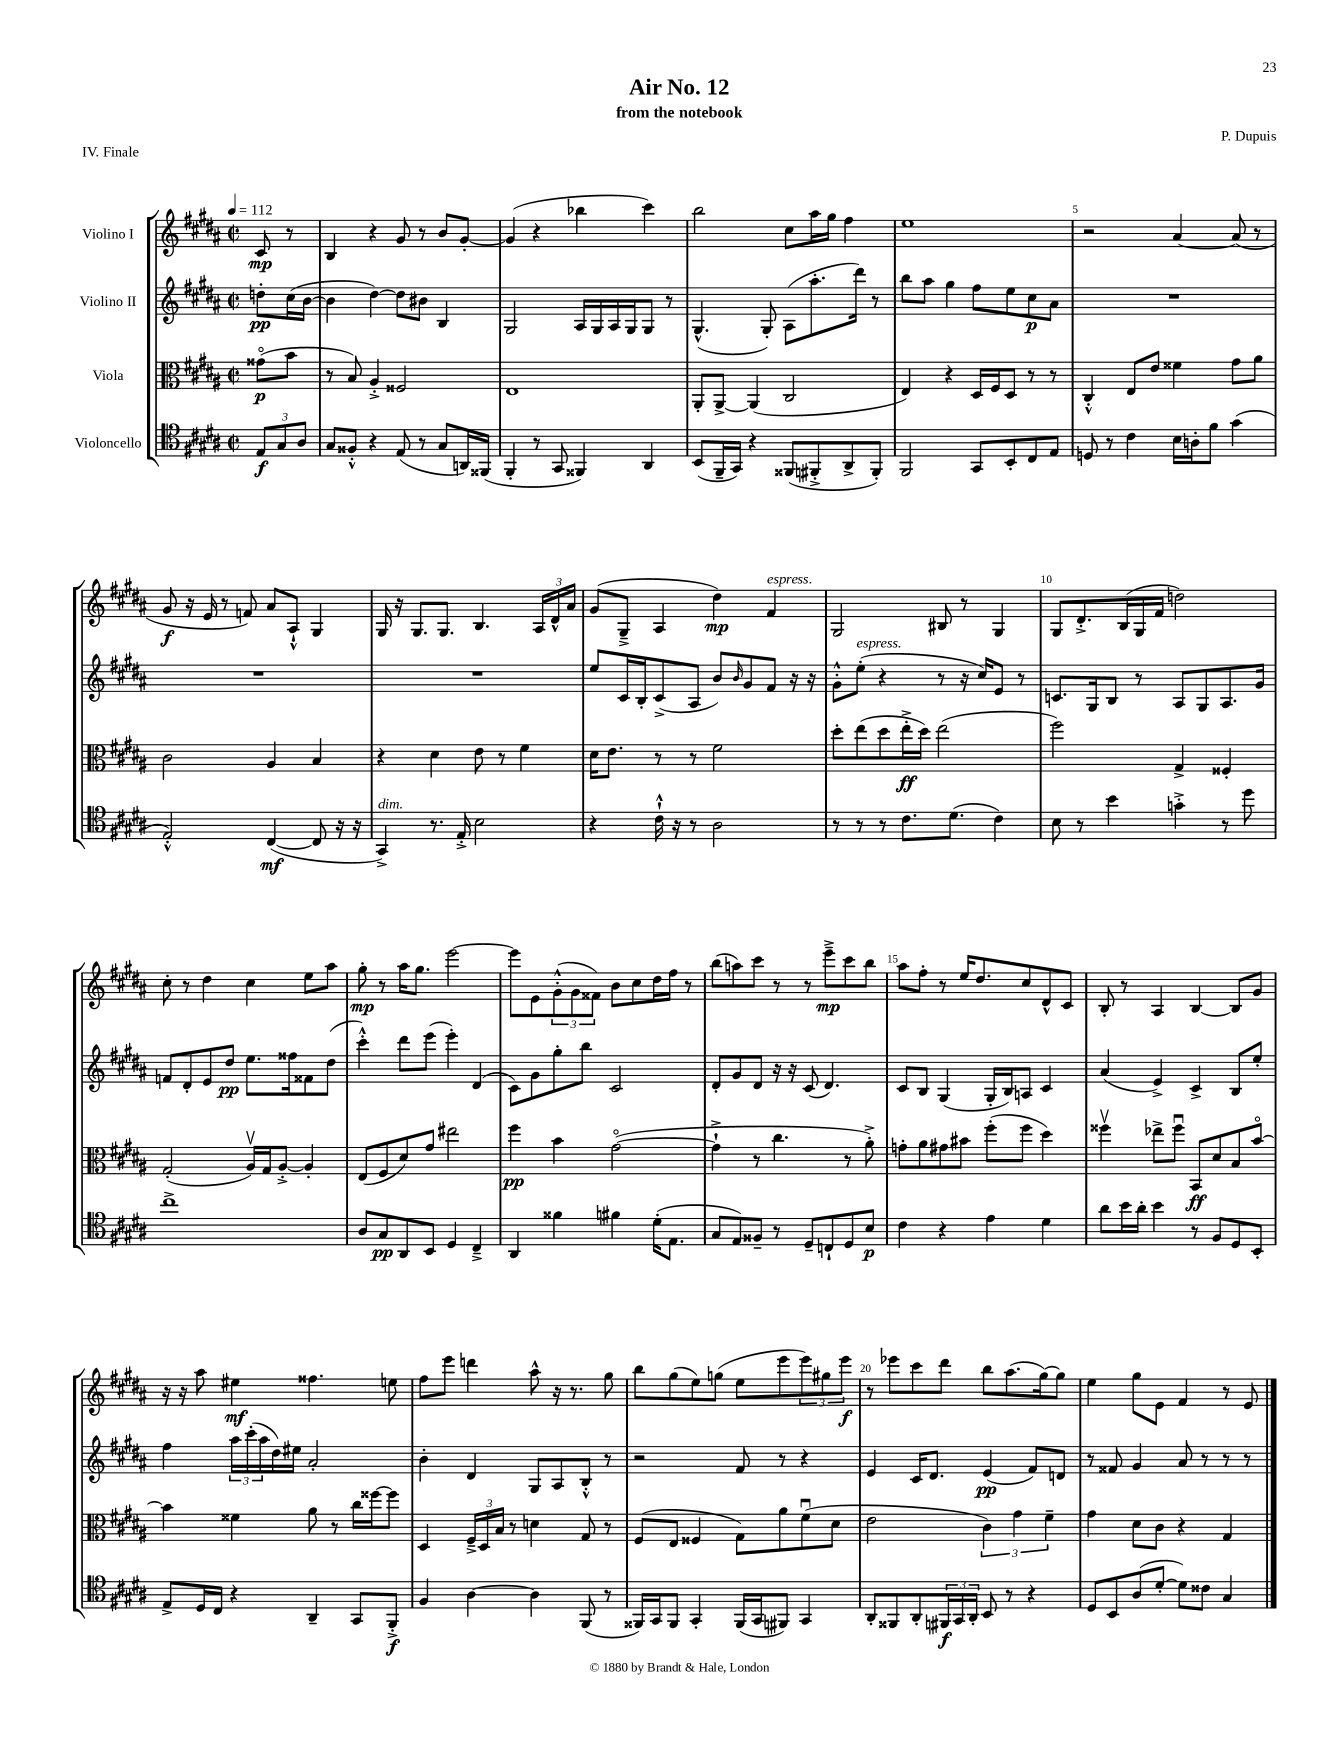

**kern	**kern	**kern	**kern
*staff4	*staff3	*staff2	*staff1
*clefC4	*clefC3	*clefG2	*clefG2
*k[f#c#g#d#a#]	*k[f#c#g#d#a#]	*k[f#c#g#d#a#]	*k[f#c#g#d#a#]
*M2/2	*M2/2	*M2/2	*M2/2
*met(c|)	*met(c|)	*met(c|)	*met(c|)
*MM112	*MM112	*MM112	*MM112
12E	(8g##o	8dd'	8c#
12G#	.	.	.
.	8b	(16cc#	8r
12A#	.	.	.
.	.	[16b	.
=	=	=	=
8G#	8r	4b]	4B
8F##'^^	8B)	.	.
4r	4A#'^	[4dd#)	4r
(8E	2F##	8dd#]	8g#
8r	.	8b#	8r
8G#	.	4B	8b
16AA)	.	.	[8g#'
(16FF##	.	.	.
=	=	=	=
4FF#'	1E	2G#	(4g#]
8r	.	.	4r
8GG#	.	.	.
4FF##)	.	16A#	4bb-
.	.	16G#	.
.	.	16A#	.
.	.	16G#	.
4AA#	.	8G#	4ccc#)
.	.	8r	.
=	=	=	=
(8BB	8AA#'	(4.G#^^	2bb
16FF#~	[8AA#^	.	.
16GG#)	.	.	.
4r	(4AA#]	.	.
.	.	8G#')	.
(8FF##	2C#	(8A#	8cc#
8FF#'^	.	8.aa#'	16aa#
.	.	.	16gg#
8AA#^	.	.	4ff#
.	.	16ddd#)	.
8FF#')	.	8r	.
=	=	=	=
2FF#	4E)	8bb	1ee
.	.	8aa#	.
.	4r	4gg#	.
8GG#	16D#	8ff#	.
.	16F#	.	.
8BB'	8D#	8ee	.
8C#	8r	8cc#	.
8E	8r	8a#	.
=	=	=	=
8D	4C#'^^	1r	2r
8r	.	.	.
4c#	8E	.	.
.	8e	.	.
16B	4f##	.	[4a#
16A'	.	.	.
8f#	.	.	.
(4g#	8g#	.	(8a#]
.	8a#	.	8r
=	=	=	=
2E'^^)	2c#	1r	8g#
.	.	.	16r
.	.	.	16e
.	.	.	8r
.	.	.	8f)
([4C#	4A#	.	8a#
.	.	.	8A#`^^
8C#]	4B	.	4G#
16r	.	.	.
16r	.	.	.
=	=	=	=
4GG#^)	4r	1r	16G#
.	.	.	16r
.	.	.	8.G#
8.r	4d#	.	.
.	.	.	8.G#
16E'^	.	.	.
2B	8e	.	4.B
.	8r	.	.
.	4f#	.	.
.	.	.	24A#
.	.	.	24d#^^
.	.	.	24a#
=	=	=	=
4r	16d#	8ee	(8g#
.	8.e	.	.
.	.	16c#	8G#~^
.	.	16B'	.
16c#`^^	8r	(8c#^	4A#
16r	.	.	.
8r	8r	8A#	.
2A#	2f#	8b)	4dd#)
.	.	16qqb	.
.	.	8g#	.
.	.	8f#	4f#
.	.	16r	.
.	.	16r	.
=	=	=	=
8r	8dd#'	8g#'^^	2G#
8r	(8ee	(8ee'	.
8r	8dd#	4r	.
8.c#	16ee'^	.	.
.	16dd#)	.	.
.	(2ee	8r	8B#
(8.d#	.	.	.
.	.	16r	8r
.	.	16cc#)	.
4c#)	.	8e	4G#
.	.	8r	.
=	=	=	=
8B	2ff#)	8.c	8G#
8r	.	.	8.d#'^
.	.	16G#	.
4b	.	8B	.
.	.	.	(16B
.	.	8r	16G#
.	.	.	16f#
4g'^	4G#^	8A#	2dd)
.	.	8G#	.
8r	4F##'	8.A#	.
8dd#	.	.	.
.	.	16g#	.
=	=	=	=
1cc#^	(2G#'	8f	8cc#'
.	.	8d#'	8r
.	.	8e	4dd#
.	.	8dd#	.
.	16A#v)	8.ee	4cc#
.	16G#	.	.
.	[8A#'^	.	.
.	.	16ff##	.
.	4A#']	8f##	8ee
.	.	(8dd#	8aa#
=	=	=	=
8A#	(8E	4ccc#'^^)	8gg#'
8G#	8F#	.	8r
8AA#	8d#)	8ddd#	16aa#
.	.	.	8.gg#
8BB	8g#	(8eee	.
4D#	2ee#	4eee')	[2eee
4C#~^	.	(4d#	.
=	=	=	=
4AA#	4ff#	8c#)	8eee]
.	.	8g#	8e
4f##	4b	8gg#'	(12g#'^^
.	.	.	12g#
.	.	8bb	.
.	.	.	12f##)
4f#	([2g#o	2c#	8b
.	.	.	8cc#
(16d#'	.	.	16dd#
8.E	.	.	16ff#
.	.	.	8r
=	=	=	=
8G#	4g#`^]	8d#'	(8bb
8E)	.	8g#	8aa)
8F##~	8r	8d#	8ccc#
8r	4.cc#	16r	8r
.	.	16r	.
8D#~	.	(8c#	8r
8C`	.	4.d#)	8eee~^
8D#	8r	.	8ccc#
8B	8a#'^)	.	8bb
=	=	=	=
4c#	8g'	8c#	8aa#
.	8a#	8B	8ff#'
4r	8g#	(4G#	8r
.	8b#	.	16ee
.	.	.	8.dd#
4e	(8ff#'	16G#'	.
.	.	16B)	.
.	8ff#	8A	8cc#
4d#	4dd#)	4c#	8d#^^
.	.	.	8c#
=	=	=	=
8a#	4ff##v	(4a#	8B'
16b	.	.	8r
16a#'	.	.	.
4b	8ee-^	4e^)	4A#
.	8ff##u	.	.
8r	8BB	4c#^	[4B
8F#	8d#	.	.
8D#	8B	8B	8B]
8BB'	[8bo	8ee'	8g#
=	=	=	=
8E^	4b]	4ff#	16r
.	.	.	16r
16D#	.	.	8aa#
16C#	.	.	.
4r	4f##	24aa#	4ee#
.	.	(24ccc#'	.
.	.	24aa#	.
.	.	16dd#)	.
.	.	16ee#	.
4AA#~	8a#	2a#'	4.ff##
.	8r	.	.
8GG#	16cc#	.	.
.	[16ff##	.	.
8FF#'^	8ff##]	.	8ee
=	=	=	=
4F#	4D#	4b'	8ff#
.	.	.	8eee
[4A#	24F#~^	4d#	4ddd
.	24D#	.	.
.	24B	.	.
.	8r	.	.
4A#]	4d	8G#	8aa#^^
.	.	8A#	16r
.	.	.	8.r
(8FF#	8G#	8B'^^	.
8r	8r	8r	8gg#
=	=	=	=
16FF##)	(8F#	2r	8bb
16GG#	.	.	.
8FF##	8E	.	(8gg#
4GG#'	4F##	.	8ee)
.	.	.	(8gg
(16FF##	8G#)	8f#	8ee
16GG#	.	.	.
8FF#)	8a#	8r	8eee
4GG#	(8f#u	4r	12eee)
.	.	.	12gg#
.	8d#	.	.
.	.	.	12eee
=	=	=	=
8AA#'	2e	4e	8r
8FF##	.	.	8eee-
8AA#'	.	16c#	8ccc#
.	.	8.d#	.
24FF#	.	.	8ddd#
24GG#	.	.	.
24AA#'	.	.	.
8BB	6c#)	(4e	8bb
8r	.	.	(8.aa#
.	6g#	.	.
4r	.	8f#)	.
.	.	.	[16gg#)
.	6f#~	.	.
.	.	8d	8gg#]
=	=	=	=
8D#	4g#	8r	4ee
8BB	.	8f##	.
(8A#	8d#	4g#	8gg#
[8d#'	8c#	.	8e
8d#])	4r	8a#	4f#
8c##	.	8r	.
4G#	4G#	8r	8r
.	.	8r	8e
==	==	==	==
*-	*-	*-	*-
